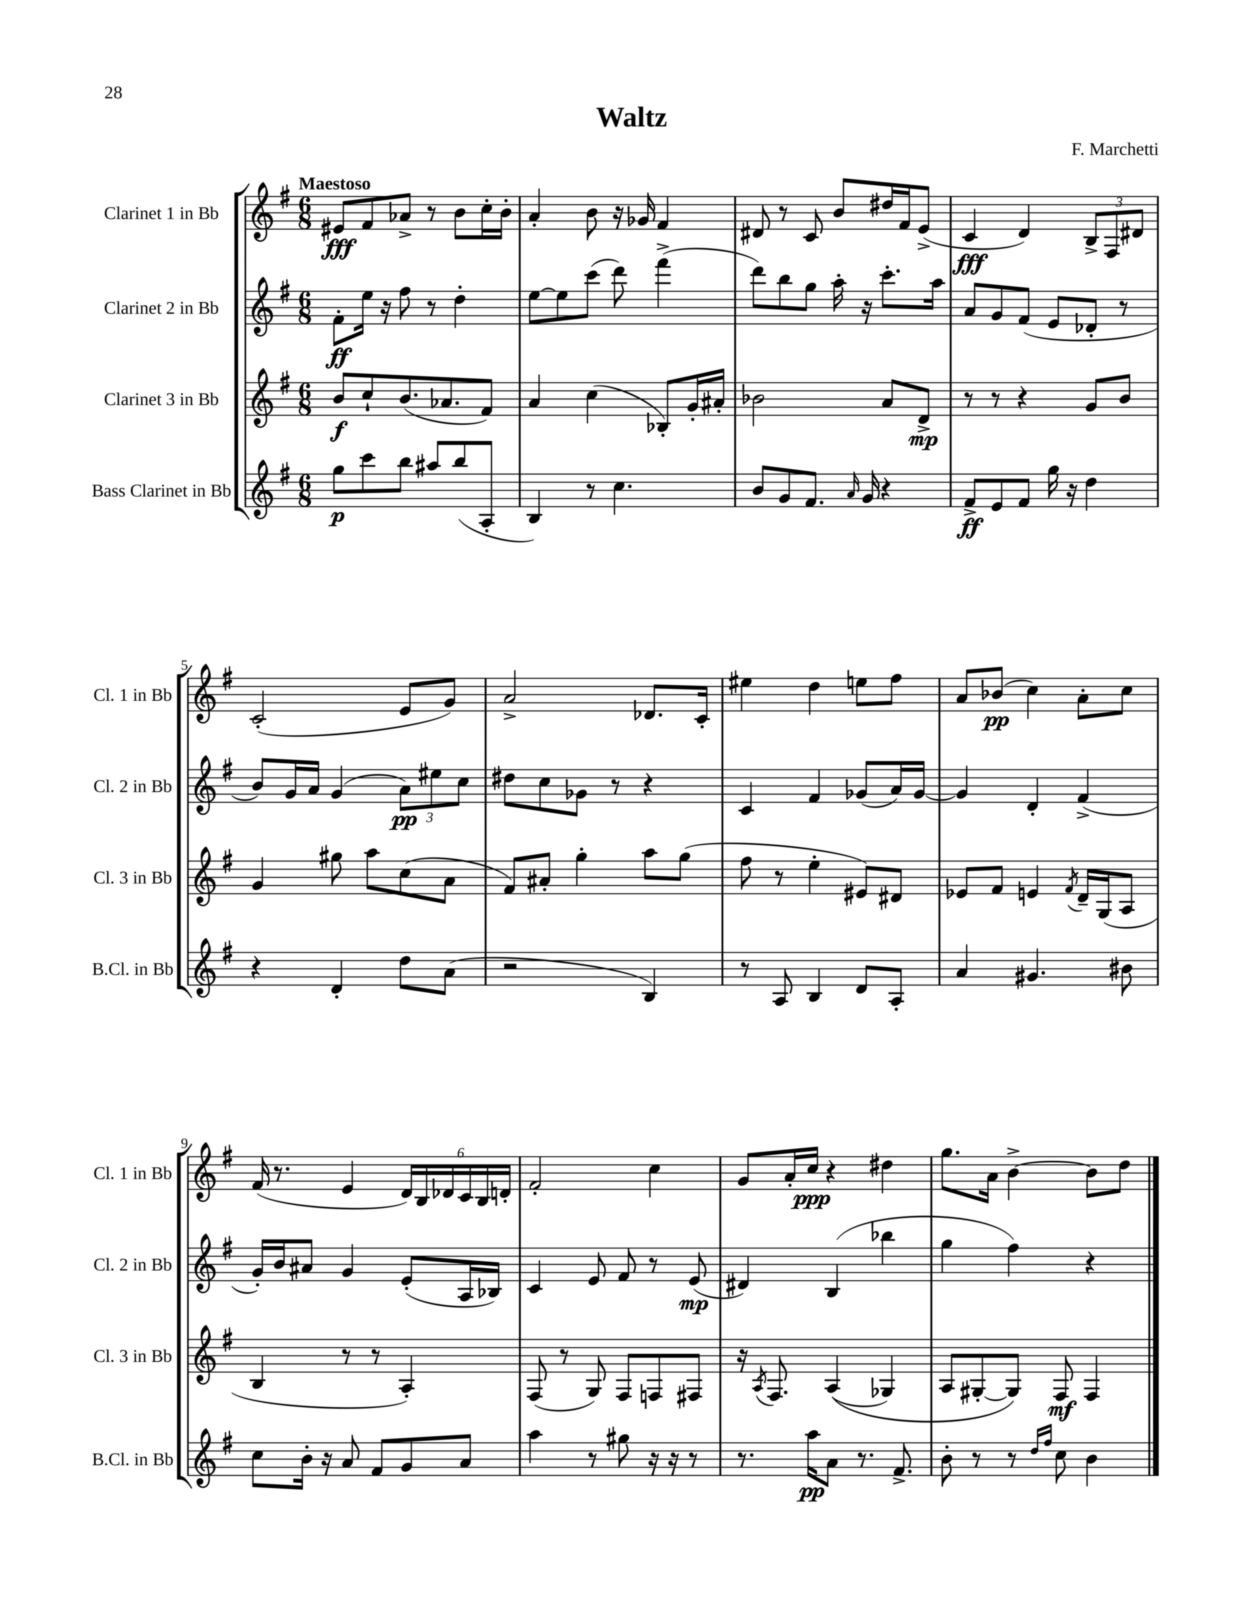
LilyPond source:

\header { title = "Waltz" composer = "F. Marchetti" }
<<
\new StaffGroup <<
\new Staff = "s0" \with { instrumentName = "Clarinet 1 in Bb" shortInstrumentName = "Cl. 1 in Bb" } {
    \clef treble \key g \major \numericTimeSignature \time 6/8 \tempo "Maestoso"
    eis'8\fff fis'8 aes'8-> r8 b'8 c''16-. b'16-. |
    a'4-. b'8 r16 ges'16 fis'4 |
    dis'8 r8 c'8 b'8 dis''16 fis'16 e'8->( |
    c'4\fff d'4) \tuplet 3/2 { b8-> fis8 dis'8 } |
    c'2-.( e'8 g'8) |
    a'2-> des'8. c'16-. |
    eis''4 d''4 e''8 fis''8 |
    a'8 bes'8\pp( c''4) a'8-. c''8 |
    fis'16( r8. e'4 \tuplet 6/4 { d'16) b16 des'16 c'16 b16 d'16-. } |
    fis'2-. c''4 |
    g'8 a'16-. c''16\ppp r4 dis''4 |
    g''8. a'16 b'4~-> b'8 d''8 \bar "|." |
}
\new Staff = "s1" \with { instrumentName = "Clarinet 2 in Bb" shortInstrumentName = "Cl. 2 in Bb" } {
    \clef treble \key g \major \numericTimeSignature \time 6/8
    fis'8-.\ff e''16 r16 fis''8 r8 d''4-. |
    e''8~ e''8 c'''8( d'''8) fis'''4->( |
    d'''8) b''8 g''8 a''16-. r16 c'''8.-. a''16 |
    a'8 g'8 fis'8( e'8 des'8-. r8 |
    b'8) g'16 a'16 g'4( \tuplet 3/2 { a'8\pp) eis''8 c''8 } |
    dis''8 c''8 ges'8 r8 r4 |
    c'4 fis'4 ges'8( a'16) ges'16~ |
    ges'4 d'4-. fis'4->( |
    g'16-.) b'16 ais'8 g'4 e'8-.( a16 bes16) |
    c'4 e'8 fis'8 r8 e'8\mp( |
    dis'4) b4( bes''4 |
    g''4 fis''4) r4 \bar "|." |
}
\new Staff = "s2" \with { instrumentName = "Clarinet 3 in Bb" shortInstrumentName = "Cl. 3 in Bb" } {
    \clef treble \key g \major \numericTimeSignature \time 6/8
    b'8\f c''8-! b'8.( aes'8. fis'8) |
    a'4 c''4( bes8-.) g'16-. ais'16-. |
    bes'2 a'8 d'8->\mp |
    r8 r8 r4 g'8 b'8 |
    g'4 gis''8 a''8 c''8( a'8 |
    fis'8) ais'8-. g''4-. a''8 g''8( |
    fis''8 r8 e''4-. eis'8) dis'8 |
    ees'8 fis'8 e'4 \acciaccatura { fis'8 } d'16-- g16( a8 |
    b4 r8 r8 a4-.) |
    fis8( r8 g8) fis8 f8 fis8 |
    r16 \acciaccatura { a8 } fis8. a4(\( ges4) |
    a8 gis8~-. gis8\) fis8\mf fis4 \bar "|." |
}
\new Staff = "s3" \with { instrumentName = "Bass Clarinet in Bb" shortInstrumentName = "B.Cl. in Bb" } {
    \clef treble \key g \major \numericTimeSignature \time 6/8
    g''8\p c'''8 b''8 ais''8 b''8( a8-. |
    b4) r8 c''4. |
    b'8 g'8 fis'8. \grace { a'16 } g'16 r4 |
    fis'8->\ff e'8 fis'8 g''16 r16 d''4 |
    r4 d'4-. d''8 a'8( |
    r2 b4) |
    r8 a8 b4 d'8 a8-. |
    a'4 gis'4. bis'8 |
    c''8 b'16-. r16 a'8 fis'8 g'8 a'8 |
    a''4 r8 gis''8 r16 r16 r8 |
    r8. a''16\pp a'8 r8. fis'8.-> |
    b'8-. r8 r8 \grace { d''16 fis''16 } c''8 b'4 \bar "|." |
}
>>
>>
